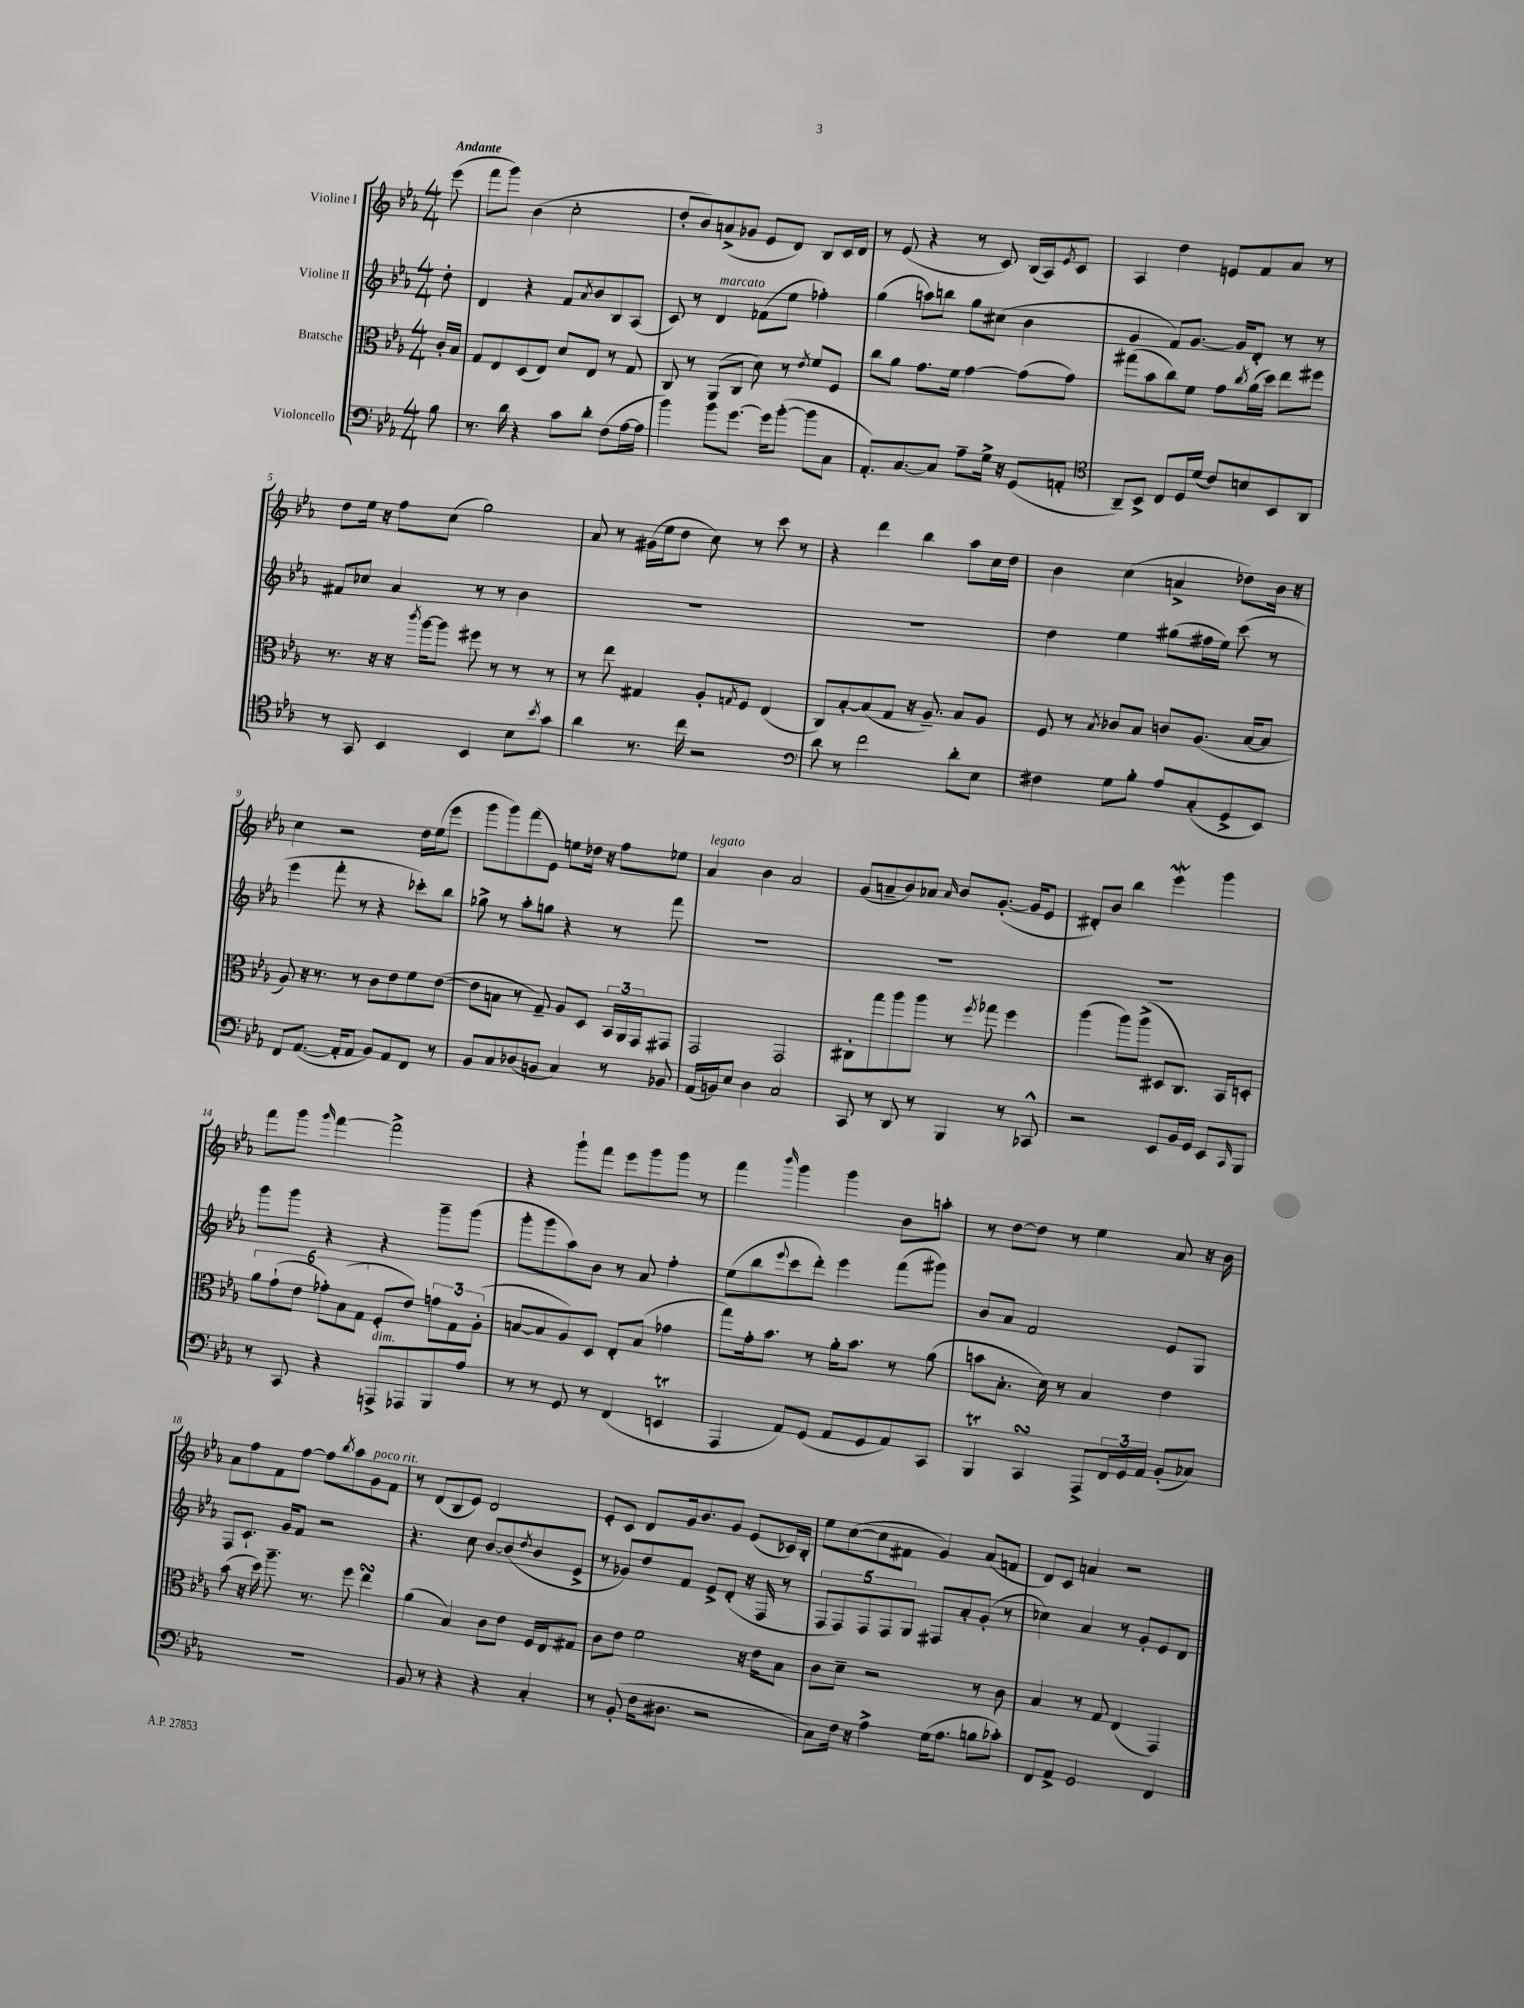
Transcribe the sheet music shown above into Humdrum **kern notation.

**kern	**kern	**kern	**kern
*staff4	*staff3	*staff2	*staff1
*clefF4	*clefC3	*clefG2	*clefG2
*k[b-e-a-]	*k[b-e-a-]	*k[b-e-a-]	*k[b-e-a-]
*M4/4	*M4/4	*M4/4	*M4/4
8B-	16c'	8dd'	(8eee-
.	16B-	.	.
=	=	=	=
8.r	8G	4d	8fff
.	8E-	.	8ggg)
16d	.	.	.
4r	(8D	4r	(4b-
.	8E-)	.	.
8c	8d	8f	2cc'
.	.	8qa-	.
8d'	8E-	8b-	.
(8F	8r	8B-	.
[16A-	8G	(8A-	.
16A-]	.	.	.
=	=	=	=
4b-)	8C	8c)	8dd'
.	8r	8r	8b-)
8b-	(8AA-	4d	(8a^
[8.g	8C	.	8g-
.	8d)	(8f-	8e-
16g]	.	.	.
([8b-'	8r	8ee-	8d)
.	8qe-	.	.
8b-]	8f	4ff-')	8B-
8C	8F	.	16c
.	.	.	16d
=	=	=	=
8.AA-')	8cc	(4gg	8r
.	8a-	.	(8e-
[8.C	.	.	.
.	8.g	8aa)	4r
8C]	.	8bb	.
.	16f	.	.
8A-~	[4g	8gg	8r
16G^	.	(8cc#	8c)
16r	.	.	.
(8GG	(8g]	4b-	(16B-
.	.	.	16A-)
.	.	.	8qe-
8AA'	8g)	.	8c
=	=	=	=
*clefC4	*	*	*
8AA-~)	(8gg#	4g	4A-
8BB-^	8b-	.	.
8C	8cc)	8f)	4dd
16D	8f	[8.g	.
(16d	.	.	.
8c)	8g	.	8e
.	.	16g]	.
.	8qcc	.	.
8B	(16a-	8d'	8f
.	16dd)	.	.
8BB-	8ee-	8r	8a-
8AA-	8ff#	8r	8r
=	=	=	=
8r	8.r	8f#	8dd
8GG	.	8cc-	16ee-
.	16r	.	16r
4BB-	16r	4a-	8ff
.	8qccc	.	.
.	[16aa-	.	.
.	8aa-]	.	(8cc
4BB-	8ff#	8r	2gg)
.	8r	8r	.
8B-	8r	4b-	.
8qb-	.	.	.
8g	8r	.	.
=	=	=	=
4a-	8r	1r	8a-
.	8ee-	.	8r
8.r	4G#	.	(16g#
.	.	.	16ee-
.	.	.	8dd
16cc	.	.	.
2r	8A-'	.	8cc)
.	8qG	.	.
.	8F	.	8r
.	(4E-	.	8ccc
.	.	.	8r
=	=	=	=
*clefF4	*	*	*
8d	8C)	1r	4r
8r	[8B-'	.	.
2f	(8B-]	.	4ddd
.	8G	.	.
.	16r	.	4bb-
.	8.A-~)	.	.
8d'	8B-	.	8aa-
8E-	8A-	.	16cc
.	.	.	16dd
=	=	=	=
4F#	8F	4dd	4b-
.	8r	.	.
.	8qB-	.	.
8G	8c-	4ee-	(4cc
8B-'	8B-	.	.
8A-	8c	(8gg#	4a^
(8C'	(8.A-	16ff#	.
.	.	16ee-)	.
8GG^	.	(8ccc	8dd-)
.	[16B-	.	.
8EE-)	8B-]	8r	16b-
.	.	.	16r
=	=	=	=
8FF	8A-)	4eee-	4cc
([8.AA-	16r	.	.
.	8.r	.	.
.	.	8fff'	2r
16AA-']	.	.	.
8AA-	8r	8r	.
8BB-)	8c	4r	.
8AA-	8e-	.	.
8FF	8f	8ccc-')	16dd
.	.	.	(16ee-
8r	([8e-	8bb-	8eee-
=	=	=	=
8BB-	8e-]	8gg-^	8ggg
8C	8B	8r	8ggg)
(8D-	8r	8aa-'	(8fff
8BB	8G~)	8gg	8e-)
4C)	8A-	4r	8ee
.	8D	.	16dd-
.	.	.	16r
8r	24BB-	8r	8ff
.	24AA-	.	.
.	24GG	.	.
8BB-	8GG#	8fff	8ee-
=	=	=	=
(16AA-	2GG	1r	4a-
16BB)	.	.	.
8E-	.	.	.
4D	.	.	4b-
2C	2GG	.	2a-
=	=	=	=
8CC	8C#'	1r	(8g
8r	8gg	.	8a~
8DD	8aa-	.	8b-)
8r	8aa-	.	8a-
.	.	.	16qqa-
4BBB-	8r	.	8b-
.	8qff	.	.
.	8gg-	.	([8.g'
8r	4ff	.	.
.	.	.	16g]
8CC-^^	.	.	8e-
=	=	=	=
2r	(4aa-	1r	8d#')
.	.	.	8b-
.	8aa-)	.	4bb-
.	(8aa-^	.	.
8EE-	8D#	.	4eee-
16BB-	8.C)	.	.
16GG	.	.	.
8EE-	.	.	4ggg
.	16BB-	.	.
16qqCC	.	.	.
8BBB-	8D'	.	.
=	=	=	=
8r	12a-	8ggg	8fff
.	(12g`	.	.
8CC	.	8ggg	8ggg
.	12e-	.	.
.	.	.	16qqggg
4r	12g-')	4r	[4fff
.	(12B-	.	.
.	12G	.	.
8AAA^	8F'	4r	2fff^]
8AAA-	8e-)	.	.
8BBB-	12g	8ggg~	.
.	12G	.	.
8A-	.	(8ggg	.
.	(12A-'	.	.
=	=	=	=
8r	[8B	8ggg'	4r
8r	8B]	8ggg	.
8GG	8A-)	8aa-)	8ggg`
8r	8D	8b-	8fff
(4FF	8E-'	8r	8eee-
.	(8B	8a-	8ggg
4EE	4g-	4ff'	8ggg
.	.	.	8r
=	=	=	=
4AAA-	8gg)	(8ee-	4fff
.	16g'	8bb-	.
.	8.b-	.	.
.	.	8qqeee-	16qqbbb-
8AA-)	.	8ccc	4ggg
(8GG	8r	8ddd')	.
8AA-	16a-'	4eee-	4ggg
.	8.b-	.	.
8GG	.	.	.
8AA-)	8r	(8fff	8b-
8CC	(8a-	8ggg#)	8aa'
=	=	=	=
4BBB-	8b	8b-	8r
.	8.B-'	8a-	[8dd
4CC	.	2f	8dd]
.	16d)	.	.
.	8r	.	8r
8AAA-^	4B-	.	4ee-
24FF	.	.	.
24GG	.	.	.
24AA-	.	.	.
(8BB-'	4e-	8e-	8a-
8C-)	.	8G	16r
.	.	.	16b-
=	=	=	=
1r	(8b-	8F	8a-
.	16r	8.c`	8ff
.	16dd)	.	.
.	8.aa-~	.	8f
.	.	16g	.
.	.	8f	[8ff
.	8.r	.	.
.	.	2r	8ff]
.	.	.	8qbb-
.	8ff	.	8aa-
.	4ee-	.	8g
.	.	.	8f
=	=	=	=
8BB-	(4a-	4.r	8r
8r	.	.	(8d
4r	4B-)	.	8B-
.	.	8cc	8e-)
4r	8c	[8b-	2d
.	8e-	(8b-]	.
.	.	8qdd	.
4C'	16F	8b-	.
.	16E-	.	.
.	8G#	8e-^	.
=	=	=	=
8r	8c	8r	8e-'
(8BB-'	8e-	8g-)	8c
16F	2f	8dd	8d
8.D#	.	.	.
.	.	8f	16g
.	.	.	8.b-
2r	.	8e-^	.
.	.	(8d'	8g
.	16r	16r	(8e-
.	16e-	16F	.
.	8B-	8r	16c-)
.	.	.	16B-'
=	=	=	=
8C)	8c	10F	8ee-
.	.	10F)	.
16F	8d~	.	([8cc
16r	.	.	.
.	.	10F	.
4A-^	2r	.	8cc]
.	.	10F	.
.	.	.	8f#
.	.	10G	.
(16G	.	8F#	4g)
8.A-	.	.	.
.	.	8a-'	.
8B	8r	(8g'	(8a-
8c-')	8c	8r	8f
=	=	=	=
8FF	4B-	4cc-)	8d)
8AA-^	.	.	8c
2GG	8r	4a-	4a
.	8G	.	.
.	(4E-	8r	2r
.	.	8g'	.
4FF	4GG)	8e-	.
.	.	8d	.
==	==	==	==
*-	*-	*-	*-
